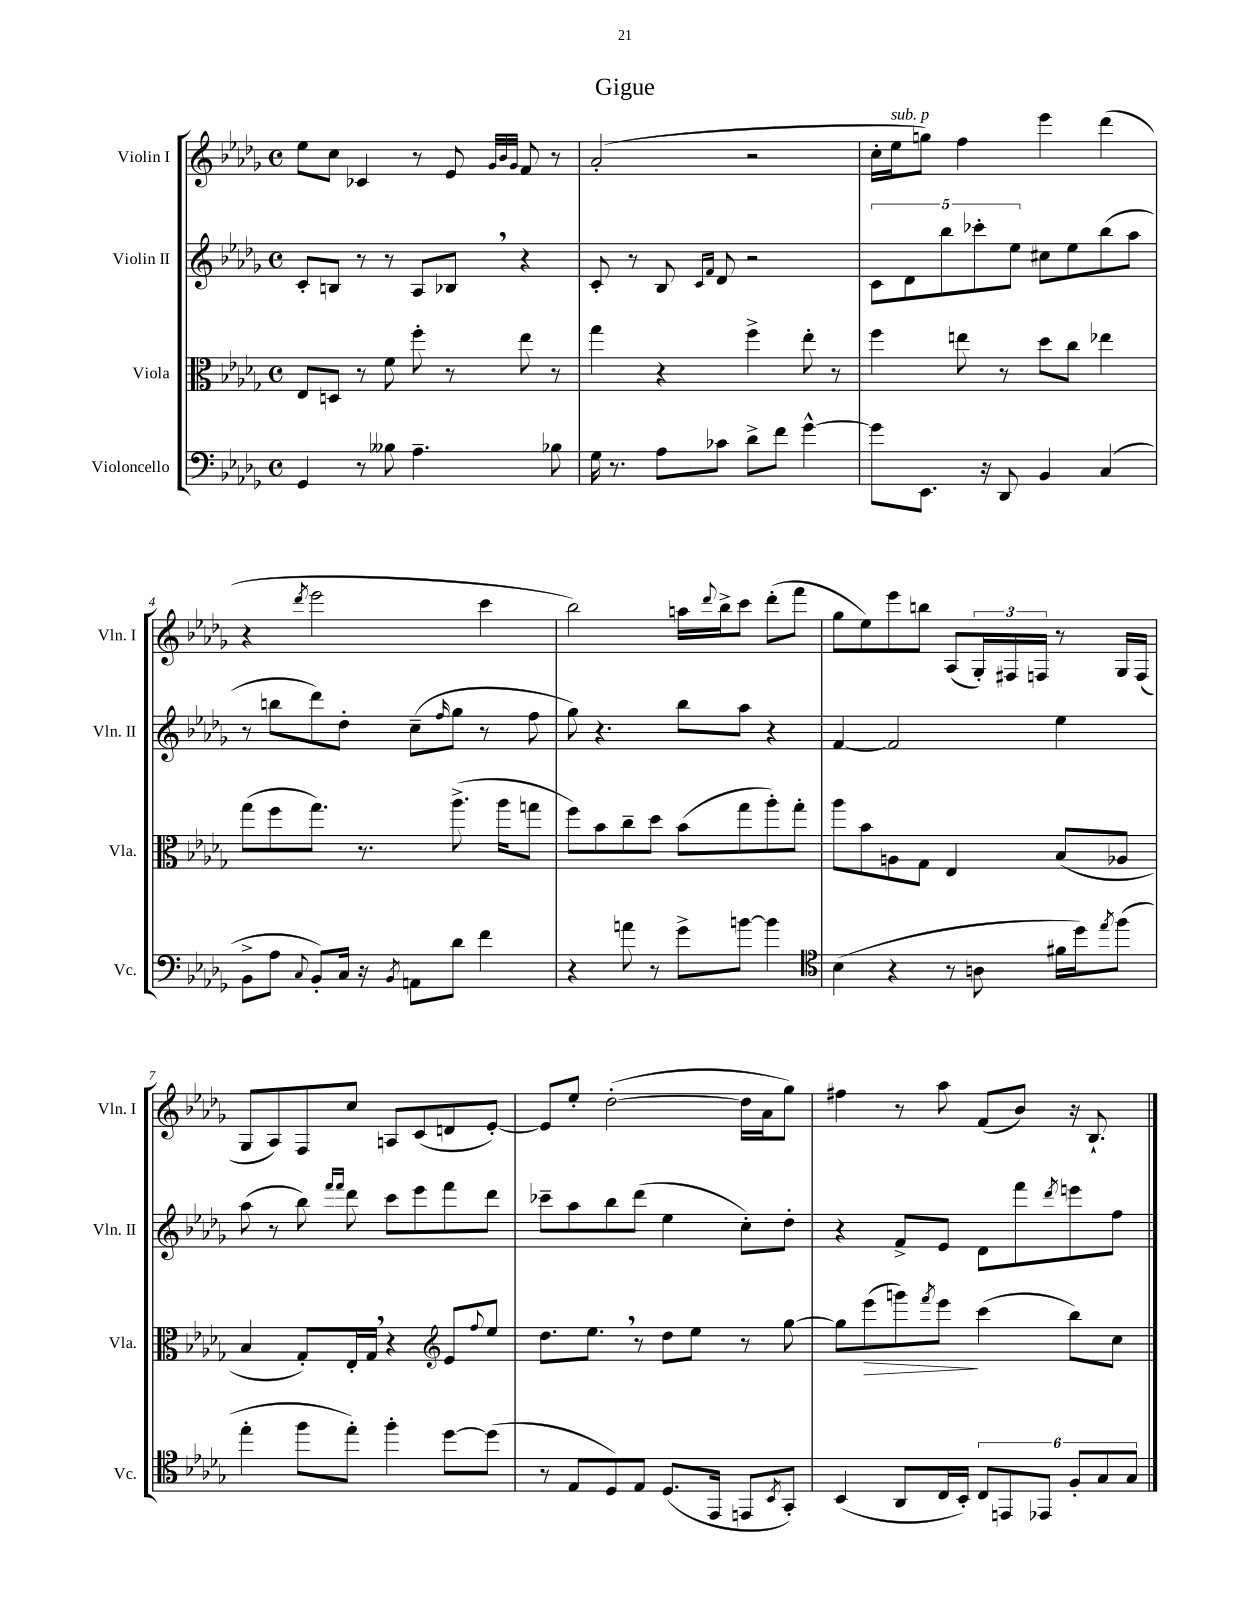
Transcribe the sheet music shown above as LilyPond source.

\header { title = "Gigue" }
<<
\new StaffGroup <<
\new Staff = "s0" \with { instrumentName = "Violin I" shortInstrumentName = "Vln. I" } {
    \clef treble \key des \major \defaultTimeSignature \time 4/4
    ees''8 c''8 ces'4 r8 ees'8 \grace { ges'32 bes'32 ges'32 } f'8 r8 |
    aes'2-.( r2 |
    c''16-. ees''16^\markup { \italic "sub. p" } g''8) f''4 ees'''4 des'''4( |
    r4 \acciaccatura { des'''8 } ees'''2 c'''4 |
    bes''2) a''16 \appoggiatura { des'''8 } bes''16-> c'''8 des'''8-.( f'''8 |
    ges''8 ees''8) ees'''8 b''8 aes8( \tuplet 3/2 { ges16-.) fis16 f16 } r8 ges16 f16( |
    ges8 aes8) f8 c''8 a8 c'8( d'8 ees'8~-.) |
    ees'8 ees''8-. des''2~-.( des''16 aes'16 ges''8) |
    fis''4 r8 aes''8 f'8( bes'8) r16 bes8.-! \bar "|." |
}
\new Staff = "s1" \with { instrumentName = "Violin II" shortInstrumentName = "Vln. II" } {
    \clef treble \key des \major \defaultTimeSignature \time 4/4
    c'8-. b8 r8 r8 aes8 bes8 \breathe r4 |
    c'8-. r8 bes8 \grace { c'16 f'16 } des'8 r2 |
    \tuplet 5/4 { c'8 des'8 bes''8 ces'''8-. ees''8 } cis''8 ees''8 bes''8( aes''8 |
    r8 b''8 des'''8) des''8-. c''8--( \grace { f''16 } ges''8 r8 f''8 |
    ges''8) r4. bes''8 aes''8 r4 |
    f'4~ f'2 ees''4 |
    aes''8( r8 bes''8) \grace { f'''16 f'''16 } des'''8 c'''8 ees'''8 f'''8 des'''8 |
    ces'''8-- aes''8 bes''8 des'''8( ees''4 c''8-.) des''8-. |
    r4 f'8-> ees'8 des'8 f'''8 \acciaccatura { des'''8 } e'''8 f''8 \bar "|." |
}
\new Staff = "s2" \with { instrumentName = "Viola" shortInstrumentName = "Vla." } {
    \clef alto \key des \major \defaultTimeSignature \time 4/4
    ees8 d8 r8 f'8 f''8-. r8 ees''8 r8 |
    ges''4 r4 f''4-> ees''8-. r8 |
    f''4 e''8 r8 des''8 c''8 ees''4 |
    ges''8( f''8 ges''8.) r8. aes''8.->( aes''16 g''8 |
    f''8) bes'8 c''8-- des''8 bes'8( ges''8 aes''8-.) ges''8-. |
    aes''8 bes'8 a8 ges8 ees4 bes8( aes8 |
    bes4 ges8-.) ees16-. ges16 \breathe r4 \clef treble ees'8 \appoggiatura { f''8 } ees''8 |
    des''8. ees''8. \breathe r8 des''8 ees''8 r8 ges''8~ |
    ges''8 ees'''8\>( g'''8) \acciaccatura { f'''8 } ees'''8\! c'''4( bes''8) c''8 \bar "|." |
}
\new Staff = "s3" \with { instrumentName = "Violoncello" shortInstrumentName = "Vc." } {
    \clef bass \key des \major \defaultTimeSignature \time 4/4
    ges,4 r8 beses8 aes4.-- bes8 |
    ges16 r8. aes8 ces'8 des'8-> f'8 ges'4~-^ |
    ges'8 ees,8. r16 des,8 bes,4 c4( |
    bes,8-> aes8 \appoggiatura { c8 } bes,8-.) c16 r16 \acciaccatura { bes,8 } a,8 des'8 f'4 |
    r4 a'8 r8 ges'8-> b'8~ b'4 |
    \clef tenor bes4( r4 r8 a8 fis'16 des''16) \acciaccatura { ees''8 } f''8( |
    ees''4-. f''8 ees''8-.) f''4-. des''8~ des''8( |
    r8 ees8 des8) ees8 des8.( ees,16 e,8 \acciaccatura { bes,8 } ges,8-.) |
    bes,4( aes,8 c16 bes,16-.) \tuplet 6/4 { c8 e,8 ees,8 f8-. ges8 ges8 } \bar "|." |
}
>>
>>
